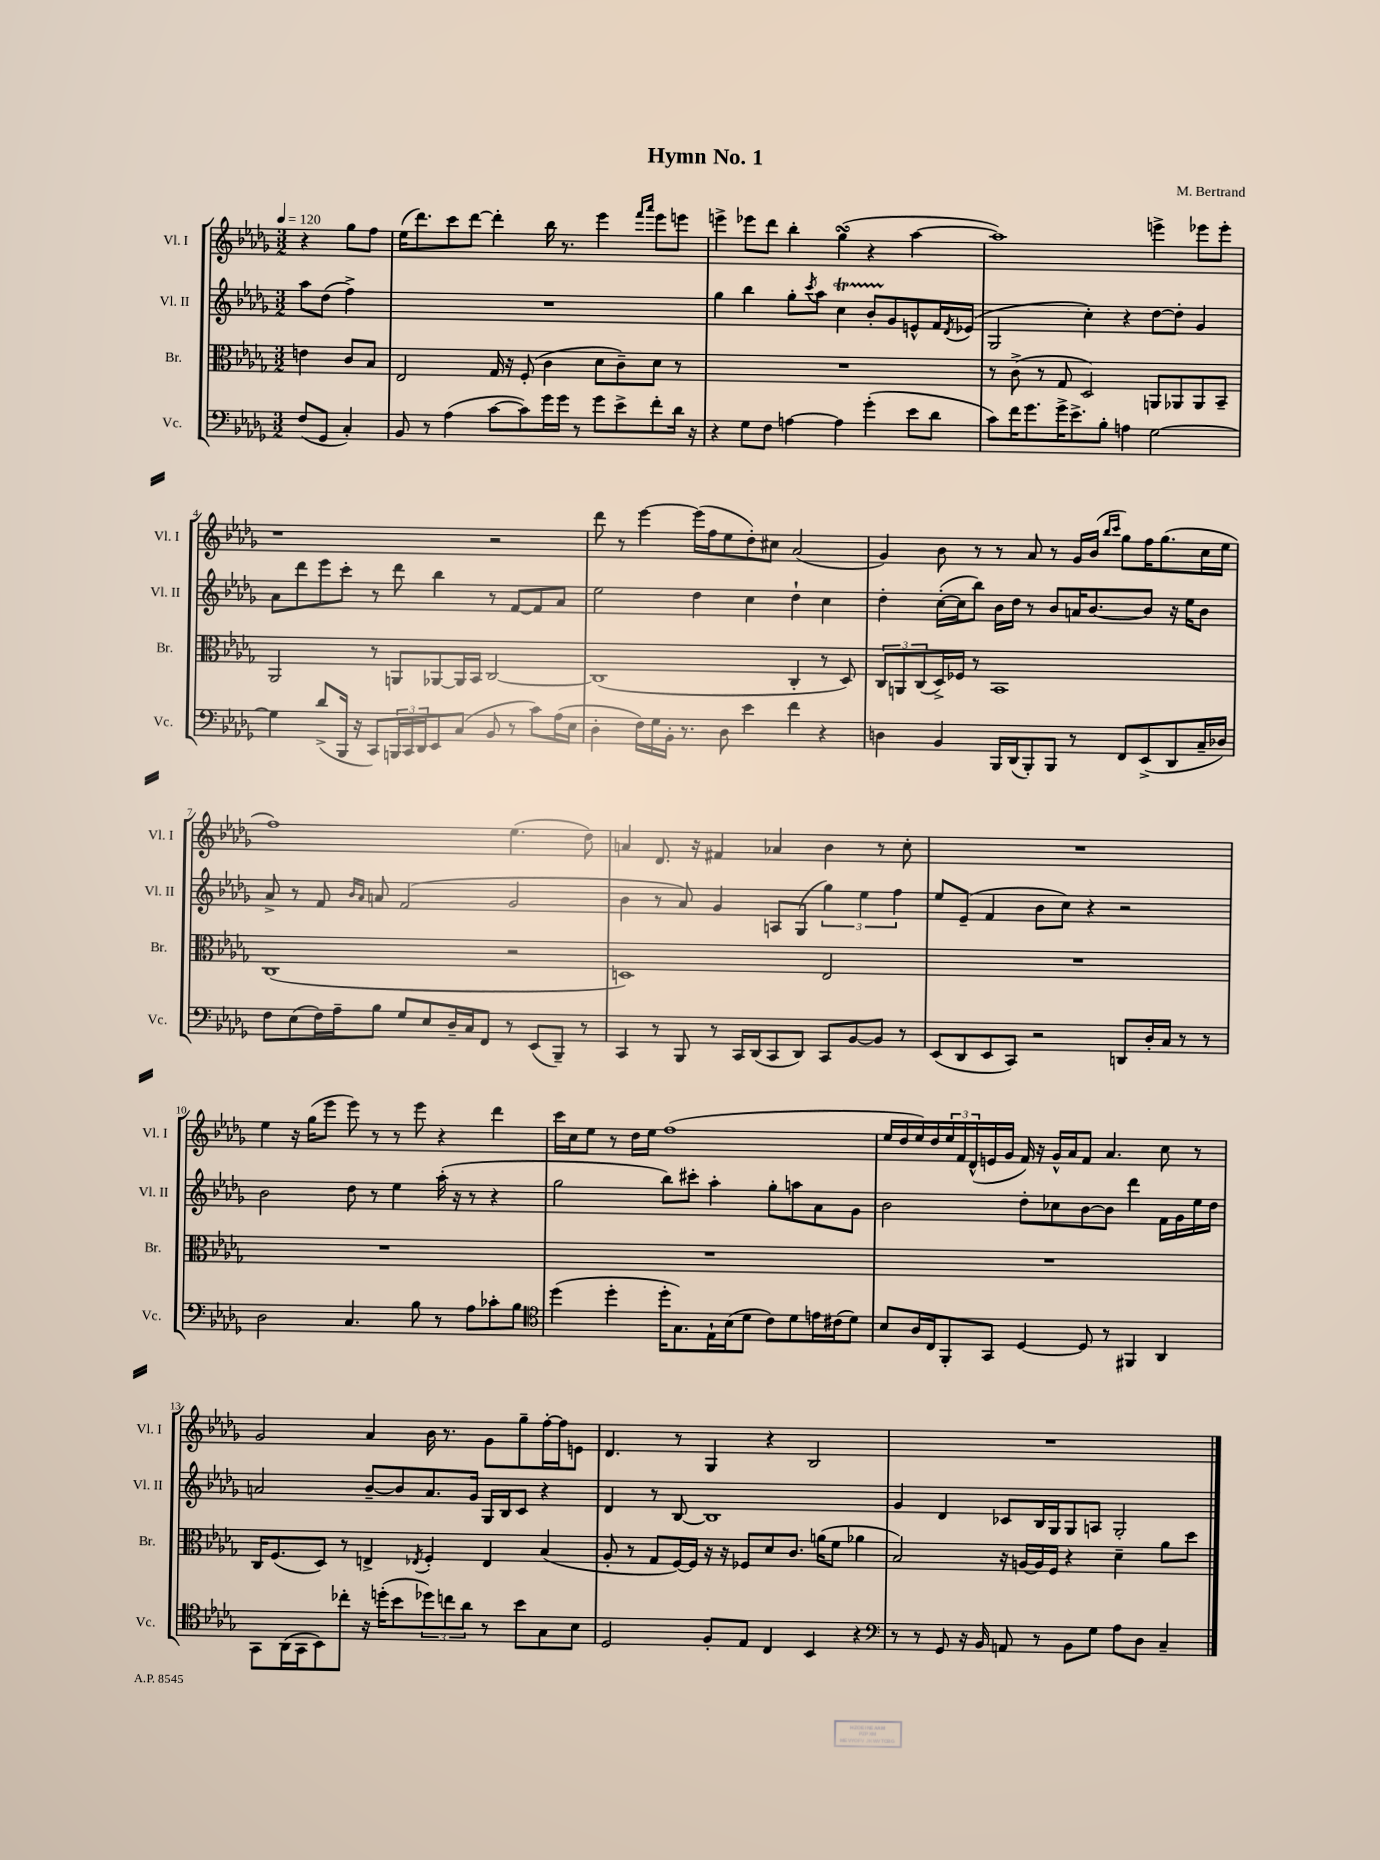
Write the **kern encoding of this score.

**kern	**kern	**kern	**kern
*staff4	*staff3	*staff2	*staff1
*clefF4	*clefC3	*clefG2	*clefG2
*k[b-e-a-d-g-]	*k[b-e-a-d-g-]	*k[b-e-a-d-g-]	*k[b-e-a-d-g-]
*M3/2	*M3/2	*M3/2	*M3/2
*MM120	*MM120	*MM120	*MM120
(8F	4e	8aa-	4r
8GG-	.	(8dd-	.
4C')	8c	4ff^)	8gg-
.	8B-	.	8ff
=	=	=	=
8BB-	2E-	1.r	(16ee-
.	.	.	8.ddd-)
8r	.	.	.
(4A-	.	.	8ccc
.	.	.	[8ddd-
[8c	16G-	.	4ddd-']
.	16r	.	.
8c])	(8F'	.	.
16g-	4c	.	16bb-
16g-	.	.	8.r
8r	.	.	.
8g-	8d-	.	4eee-
8e-^	8c~)	.	.
.	.	.	16qqfff
.	.	.	16qqaaa-
8f'	8d-	.	8eee-
16d-	8r	.	8eee
16r	.	.	.
=	=	=	=
4r	1.r	4gg-	4eee^
8G-	.	4bb-	8eee-
8F	.	.	8ddd-
[4A	.	8gg-'	4bb-'
.	.	8qccc	.
.	.	8aa-	.
4A]	.	4cc	(4gg-
(4g-'	.	8b-'	4r
.	.	8g-	.
8e-	.	8e^^	[4aa-
8d-	.	16f	.
.	.	8qd-	.
.	.	(16e-	.
=	=	=	=
8c)	8r	2G-	1aa-])
16f	(8c^	.	.
8.g-	.	.	.
.	8r	.	.
16g-^	8G-	.	.
8.e-^	.	.	.
.	2D-)	4cc')	.
8B-'	.	.	.
4A	.	4r	.
[2G-	8AA	[8dd-	4eee^
.	8AA-	8dd-']	.
.	8AA-	4g-	8eee-
.	8BB-~	.	8eee-'
=	=	=	=
4G-]	2AA-	8a-	1r
.	.	8ddd-	.
(8d-^	.	8eee-	.
16BBB-	.	8ccc'	.
16r	.	.	.
8CC)	8r	8r	.
24BBB	8AA	8ddd-	.
24CC	.	.	.
24DD-	.	.	.
8EE-	[8AA-	4bb-	.
(8C	16AA-]	.	.
.	16BB-	.	.
8BB-	[2C	8r	2r
8r	.	[8f	.
8c)	.	8f]	.
(16A-	.	8a-	.
16E-	.	.	.
=	=	=	=
4D-'	(1C]	2ee-	8ddd-
.	.	.	8r
16F)	.	.	[4eee-
16G-	.	.	.
16BB-'	.	.	.
8.r	.	.	.
.	.	4dd-	(16eee-]
.	.	.	16ff
8D-	.	.	8ee-
4e-	.	4cc	8dd-')
.	.	.	8cc#
4f	4C'	4dd-`	(2a-
4r	8r	4cc	.
.	8D-)	.	.
=	=	=	=
4D	12C	4dd-'	4g-)
.	12AA	.	.
.	(12C	.	.
4BB-	16D-^)	([16cc'	8b-
.	16F-	16cc]	.
.	8r	8bb-)	8r
16BBB-	1BB-	16b-	8r
(16DD-	.	16dd-	.
8BBB-')	.	8r	8a-
8BBB-	.	8b-	8r
8r	.	16a	16g-
.	.	[8.b-	(16b-
.	.	.	16qqbb-
.	.	.	16qqccc
8FF	.	.	8gg-)
(8EE-^	.	8b-]	16ff
.	.	.	(8.gg-
8DD-	.	16r	.
.	.	16ee-	.
16C~	.	8b-	16cc
16D-)	.	.	16ee-
=	=	=	=
8F	(1C	8a-^	1ff)
(8E-	.	8r	.
16F)	.	8f	.
16A-~	.	.	.
.	.	16qqb-	.
.	.	16qqa-	.
8B-	.	8a	.
8G-	.	(2f	.
8E-	.	.	.
16D-~	.	.	.
16C	.	.	.
8FF	.	.	.
8r	2r	2g-	(4.ee-
(8EE-	.	.	.
8BBB-~)	.	.	.
8r	.	.	8dd-)
=	=	=	=
4CC	1D)	4b-	4a
8r	.	8r	8.d-
8BBB-	.	8a-)	.
.	.	.	16r
8r	.	4g-	4f#
16CC	.	.	.
(16DD-	.	.	.
8CC	.	8A	4a-
8DD-)	.	(8G-	.
8CC	2E-	6gg-)	4b-
[8BB-	.	.	.
.	.	6ee-	.
8BB-]	.	.	8r
.	.	6ff	.
8r	.	.	8cc'
=	=	=	=
(8EE-	1.r	8ee-	1.r
8DD-	.	(8e-~	.
8EE-	.	4f	.
8CC)	.	.	.
2r	.	8b-	.
.	.	8cc)	.
.	.	4r	.
8DD	.	2r	.
16D-'	.	.	.
16C	.	.	.
8r	.	.	.
8r	.	.	.
=	=	=	=
2D-	1.r	2b-	4ee-
.	.	.	16r
.	.	.	(16gg-
.	.	.	8eee-
4.C	.	8dd-	8eee-)
.	.	8r	8r
.	.	4ee-	8r
8B-	.	.	8eee-
8r	.	(16aa-'	4r
.	.	16r	.
8A-	.	8r	.
8c-'	.	4r	4ddd-
8B-	.	.	.
=	=	=	=
*clefC4	*	*	*
(4dd-	1.r	2gg-	16ccc
.	.	.	16cc
.	.	.	8ee-
4dd-'	.	.	8r
.	.	.	16dd-
.	.	.	16ee-
16dd-'	.	8bb-)	(1ff
8.G-)	.	.	.
.	.	8ccc#'	.
16E-`	.	4aa-'	.
(16B-	.	.	.
8d-	.	.	.
8c)	.	8gg-'	.
8d-	.	8aa	.
16e	.	8a-	.
(16c#	.	.	.
8d-)	.	8g-	.
=	=	=	=
8B-	1.r	2b-	16ee-
.	.	.	16dd-
16A-	.	.	16ee-)
16C	.	.	16dd-
8FF'	.	.	24ee-
.	.	.	24f
.	.	.	(24d-^^
8GG-	.	.	16e
.	.	.	16g-
[4D-	.	8dd-'	16f)
.	.	.	16r
.	.	8cc-	16g-^^
.	.	.	16a-
8D-]	.	[8b-	8f
8r	.	8b-]	4.a-
4FF#	.	4ddd-	.
4AA-	.	16f	8cc
.	.	16g-	.
.	.	16ee-	8r
.	.	16dd-	.
=	=	=	=
8GG-	16C	2a	2g-
.	(8.F	.	.
(16AA-	.	.	.
16GG-	.	.	.
8BB-)	8D-)	.	.
8cc-'	8r	.	.
16r	4E^	[8b-~	4a-
(16dd'	.	.	.
8b-	.	8b-]	.
.	8qE-	.	.
12dd-)	4F'	8.a	16b-
.	.	.	8.r
12cc	.	.	.
12a-	.	.	.
.	.	16g-	.
8r	4E-	16G-	8g-
.	.	16B-	.
8b-	.	8c	8gg-~
8G-	(4B-	4r	[16ff'
.	.	.	16ff]
8B-	.	.	8e
=	=	=	=
2D-	8A-'	4d-	4.d-
.	8r	.	.
.	8G-	8r	.
.	[16F)	[8B-	8r
.	16F]	.	.
8F'	16r	1B-]	4G-
.	16r	.	.
8E-	8F-	.	.
4C	8d-	.	4r
.	8.c	.	.
4BB-	.	.	2B-
.	(16a	.	.
.	8f	.	.
4r	4a-	.	.
=	=	=	=
*clefF4	*	*	*
8r	2B-)	4g-	1.r
8r	.	.	.
8GG-	.	4d-	.
16r	.	.	.
16BB-	.	.	.
8AA	16r	8c-	.
.	[16A	.	.
8r	16A]	16B-	.
.	16F	16G-	.
8BB-	4r	8G-	.
8G-	.	8A	.
8A-	4d-~	2G-'	.
8D-	.	.	.
4C~	8a-	.	.
.	8dd-	.	.
==	==	==	==
*-	*-	*-	*-
